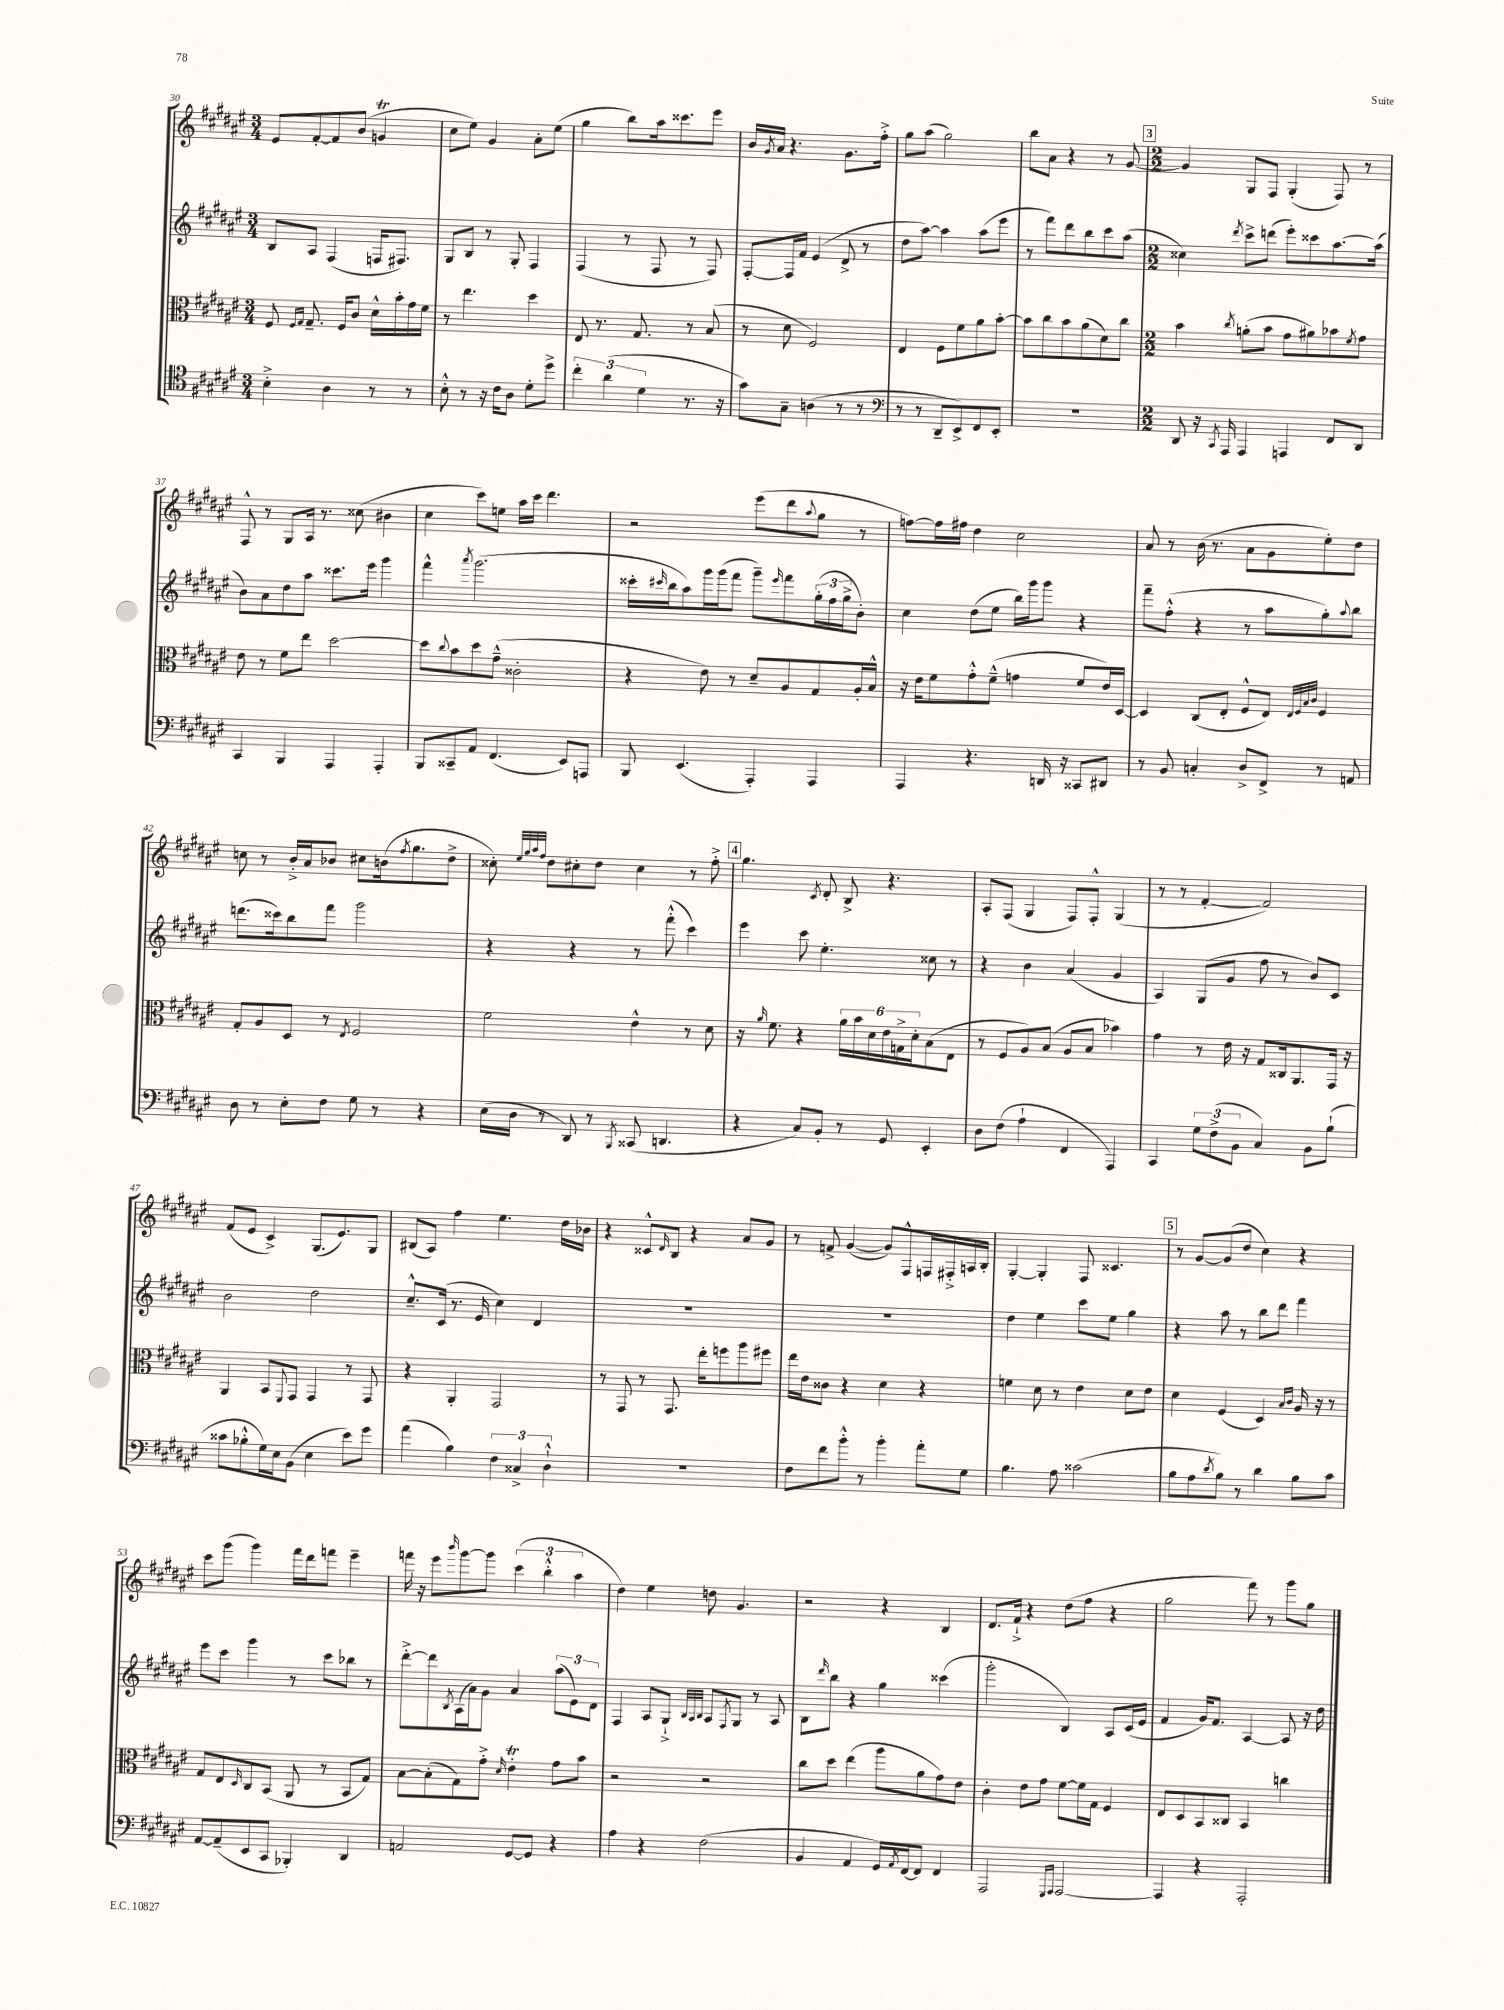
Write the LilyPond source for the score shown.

<<
\new StaffGroup <<
\new Staff = "s0" {
    \clef treble \key fis \major \numericTimeSignature \time 3/4
    eis'8 fis'8~-. fis'8 b'8( g'4\trill |
    cis''8 eis''8) gis'4 ais'8-. eis''8( |
    gis''4 b''8) ais''16 cisis'''8. eis'''8 |
    b'16 \acciaccatura { gis'8 } ais'16 r4. gis'8. fis''16-.-> |
    gis''8 ais''8( gis''2) |
    b''8 ais'8 r4 r8 gis'8~ |
    \mark \markup { \box "3" } \numericTimeSignature \time 2/2 gis'4 gis8 fis8 gis4-.( fis8) r8 |
    fis8-^ r8 gis8 ais16 r8. cisis''8( bis'4 |
    cis''4 cis'''8) e''8 ais''16 cis'''16 dis'''4. |
    r2 eis'''8( dis'''8 \appoggiatura { ais''8 } gis''8 r8 |
    f''8~) f''16 fis''16 dis''4 cis''2 |
    ais'8 r8 b'16( r8. ais'8 gis'8 eis''8-.) dis''8 |
    c''8 r8 b'16-.-> ais'16 bes'8 cis''8 b'16( \acciaccatura { fis''8 } gis''8. dis''8-> |
    cisis''8-.) \grace { eis''32 gis''32 ais''32 fis''32 } dis''8 cis''8-. dis''8 cis''4 r8 fis''8-.-> |
    \mark \markup { \box "4" } gis''4. \acciaccatura { cis'8 } dis'8-. b8-> r4. |
    ais8-. fis8( gis4 fis8) fis8-.-^ gis4( |
    r8 r8 fis'4~-. fis'2) |
    fis'8( eis'8 cis'4->) gis8.( eis'8.) gis8 |
    bis8( ais8) fis''4 eis''4. dis''16 bes'16 |
    r4 cisis'8-^ \grace { dis'16 } b8 r4 ais'8 gis'8 |
    r8 f'8-> gis'4~( gis'8) fis8-^ f16 fis16-.-> a16 b16-. |
    gis4~-. gis4-. fis8 cisis'4. |
    \mark \markup { \box "5" } r8 gis'8~ gis'8( dis''8 cis''4) r4 |
    cis'''8 gis'''8( gis'''4) fis'''16 dis'''16 f'''8 eis'''4-- |
    f'''16 r16 eis'''8 \grace { b'''16 } gis'''8~ gis'''8 \tuplet 3/2 { cis'''4( b''4-.-^ ais''4 } |
    dis''4) eis''4 d''8 gis'4. |
    r2 r4 b4 |
    dis'8. fis'16-!-> r4 dis''8( fis''8 r4 |
    gis''2 fis'''8) r8 gis'''8 gis''8 \bar "|." |
}
\new Staff = "s1" {
    \clef treble \key fis \major \numericTimeSignature \time 3/4
    b8 ais8 fis4( f16 fis8.) |
    gis8 b8 r8 gis8-. fis4 |
    fis4( r8 fis8 r8 fis8) |
    fis8~-. fis16 fis'16 eis'4( dis'8-> r8 |
    dis''8 ais''8~) ais''4 ais''8( eis'''8 |
    r8 fis'''8) dis'''8 b''8 cis'''8 ais''8( |
    \mark \markup { \box "3" } \numericTimeSignature \time 2/2 cisis''4) \acciaccatura { dis'''8 } cis'''8-> d'''8( eis'''8-.) cisis'''8 ais''8.~ ais''16( |
    b'8) ais'8 dis''8 ais''8 cisis'''8. eis'''16 gis'''4 |
    fis'''4-^ \acciaccatura { ais'''8 } gis'''2.( |
    cisis'''16-. \grace { cis'''16 } b''16 ais''8) gis'''16 gis'''16( fis'''8 gis'''8--) \grace { eis'''16 } fis'''8 \tuplet 3/2 { gis''16-.( fis''16 gis''16-> } b'8-.) |
    cis''4 dis''8( eis''8 b''16) gis'''16 gis'''8 r4 |
    fis'''8-- fis''8-.-^( r4 r8 ais''8 gis''8-.) \appoggiatura { ais''8 } b''8 |
    d'''8.( cisis'''16) b''8 fis'''8 gis'''2 |
    r4 r4 r8 fis'''8-.-^( cis'''4) |
    \mark \markup { \box "4" } eis'''4 cis'''8 eis''4.-. cisis''8 r8 |
    r4 b'4 ais'4( gis'4 |
    ais4) gis8( gis'8 fis''8 r8 b'8) cis'8 |
    b'2 dis''2 |
    cis''8.---^ cis'16( r8. eis'16 cis''4) dis'4 |
    R1 |
    R1 |
    dis''4 eis''4 cis'''8 eis''8 gis''4 |
    \mark \markup { \box "5" } r4 ais''8 r8 b''8 dis'''8 fis'''4 |
    eis'''8 cis'''8 gis'''4 r8 cis'''8 bes''8 r8 |
    dis'''8~-.-> dis'''8 \acciaccatura { b8 } ais16( ais'16) gis'8 ais'4 \tuplet 3/2 { ais''8( eis'8) dis'8 } |
    fis4 ais8 gis8-!-> \grace { b32 ais32 b32 } ais8 \acciaccatura { fis8 } gis8 r8 ais8 |
    b8 \grace { dis'''16 } b''8 r4 gis''4 cisis'''4( |
    gis'''2-. b4) ais8 cis'16( eis'16 |
    fis'4 gis'16) fis'8. ais4~ ais8 r16 dis''16 \bar "|." |
}
\new Staff = "s2" {
    \clef alto \key fis \major \numericTimeSignature \time 3/4
    fis8 \grace { fis16 gis16 } gis8.-- fis16 cis'8 dis'16-^ b'16-. gis'16 fis'16 |
    r8 eis''4. dis''4 |
    eis8 r8. gis8. r8 b8( |
    r8 dis'8 fis2) |
    eis4 fis8 fis'8 ais'8 b'8~-. |
    b'8 cis''8 b'8 ais'8( dis'8) cis''8 |
    \mark \markup { \box "3" } \numericTimeSignature \time 2/2 b'4 \acciaccatura { cis''8 } a'8-.( b'8 gis'8 ais'8) bes'8 \acciaccatura { fis'8 } gis'8 |
    eis'8 r8 fis'8 eis''8 dis''2~ |
    dis''8 \appoggiatura { cis''8 } b'8 dis''8 gis'8---^( cisis'2-. |
    r4 eis'8) r8 dis'8-- ais8 gis8 ais16-. b16-^ |
    r16 eis'16 fis'8 gis'8-.-^ fis'8---^( g'4 fis'8 eis'16) dis16~ |
    dis4 cis8( eis8-. fis8-^ eis8) \grace { eis32 fis32 b32 cis'32 } fis4 |
    gis8-. ais8 dis8 r8 \acciaccatura { eis8 } fis2 |
    fis'2 eis'4-^ r8 dis'8 |
    \mark \markup { \box "4" } r16 \grace { ais'16 } fis'8. r4 \tuplet 6/4 { ais'16 b'16 dis'16 eis'16 g16-> dis'16-. } b8( eis8 |
    r8 fis8 ais8) b8( ais8 b8 bes'4) |
    gis'4 r8 eis'16 r16 gis8 cisis16 ais,8. gis,16 r16 |
    ais,4 b,8 \appoggiatura { fis,8 } gis,8 gis,4 r8 gis,8 |
    r4 ais,4-. gis,2 |
    r8 gis,8 r8 gis,8. eis''16-. f''8 ais''8 fis''8 |
    eis''16 eis'16 cisis'8 r4 dis'4 r4 |
    f'4 dis'8 r8 eis'4 dis'8 eis'8 |
    \mark \markup { \box "5" } dis'4 fis4( dis4) \grace { b16 cis'16 } ais16 r16 r8 |
    gis8 eis8 \grace { dis16 } cis8 b,8( ais,8 r8 b,8 gis8) |
    b8~ b8-.( gis8) gis'8-.-> \grace { dis'16 } eis'4-.\trill gis'8 b'8 |
    r2 r2 |
    cis''8 dis''8 eis''4( ais''8 ais'8 gis'8) eis'8 |
    cis'4-. eis'8 gis'8 fis'8~ fis'16 gis16 fis4 |
    eis8 dis8 b,8 cisis8 b,4 c''4 \bar "|." |
}
\new Staff = "s3" {
    \clef tenor \key fis \major \numericTimeSignature \time 3/4
    b4-.-> ais4 r8 r8 |
    b8-.-^ r8 r16 cis'16 ais8 dis'8-. dis''8-> |
    \tuplet 3/2 { cis''4-. ais'4( dis'4 } r8. r16 |
    gis'8) gis8-- a4( r8 r8 |
    \clef bass r8 r8 dis,8-- eis,8->) fis,8 eis,8-. |
    R2. |
    \mark \markup { \box "3" } \numericTimeSignature \time 2/2 dis,8 r16 \acciaccatura { cis,8 } ais,,16 ais,,4 a,,4 fis,8 dis,8 |
    cis,4 b,,4 ais,,4 ais,,4-. |
    b,,8 cisis,8-- ais,8 fis,4.( eis,8) a,,8 |
    b,,8 eis,4.( ais,,4-.) ais,,4 |
    ais,,4 r4. d,16 r16 cisis,8 dis,8 |
    r8 b,8 c4-. dis8-> fis,8-> r8 a,8 |
    dis8 r8 eis8-. fis8 gis8 r8 r4 |
    eis16( dis16 r8 dis,8) r8 \acciaccatura { b,,8 } cisis,8( d,4. |
    \mark \markup { \box "4" } r4 cis8) b,8-. r8 gis,8 eis,4-. |
    dis8 fis8( ais4-! fis,4 ais,,4) |
    cis,4 \tuplet 3/2 { gis8 fis8->( b,8 } cis4) b,8 b8-!( |
    cisis'8 bes8-.-^ gis16) eis16 b,8( eis4 eis'8) gis'8 |
    ais'4( b4) \tuplet 3/2 { fis4 cisis4-> dis4-!-^ } |
    R1 |
    fis8 fis'8 b'8-.-^ r8 b'4-. ais'8-. gis8 |
    b4. ais8 cisis'2( |
    \mark \markup { \box "5" } b8 ais8 \acciaccatura { dis'8 } b8) r8 dis'4 b8 cis'8 |
    ais,8~ ais,8--( eis,8 cis,8 bes,,4-.) dis,4 |
    a,2 gis,8~ gis,8 r4 |
    ais4 r4 fis2( |
    b,4 ais,4 gis,16) \acciaccatura { ais,8 } fis,16~ fis,8 fis,4 |
    ais,,2 \grace { gis,,16 ais,,16 } ais,,2~ |
    ais,,4 r4 ais,,2-. \bar "|." |
}
>>
>>
\layout { \context { \Score currentBarNumber = #30 } }
